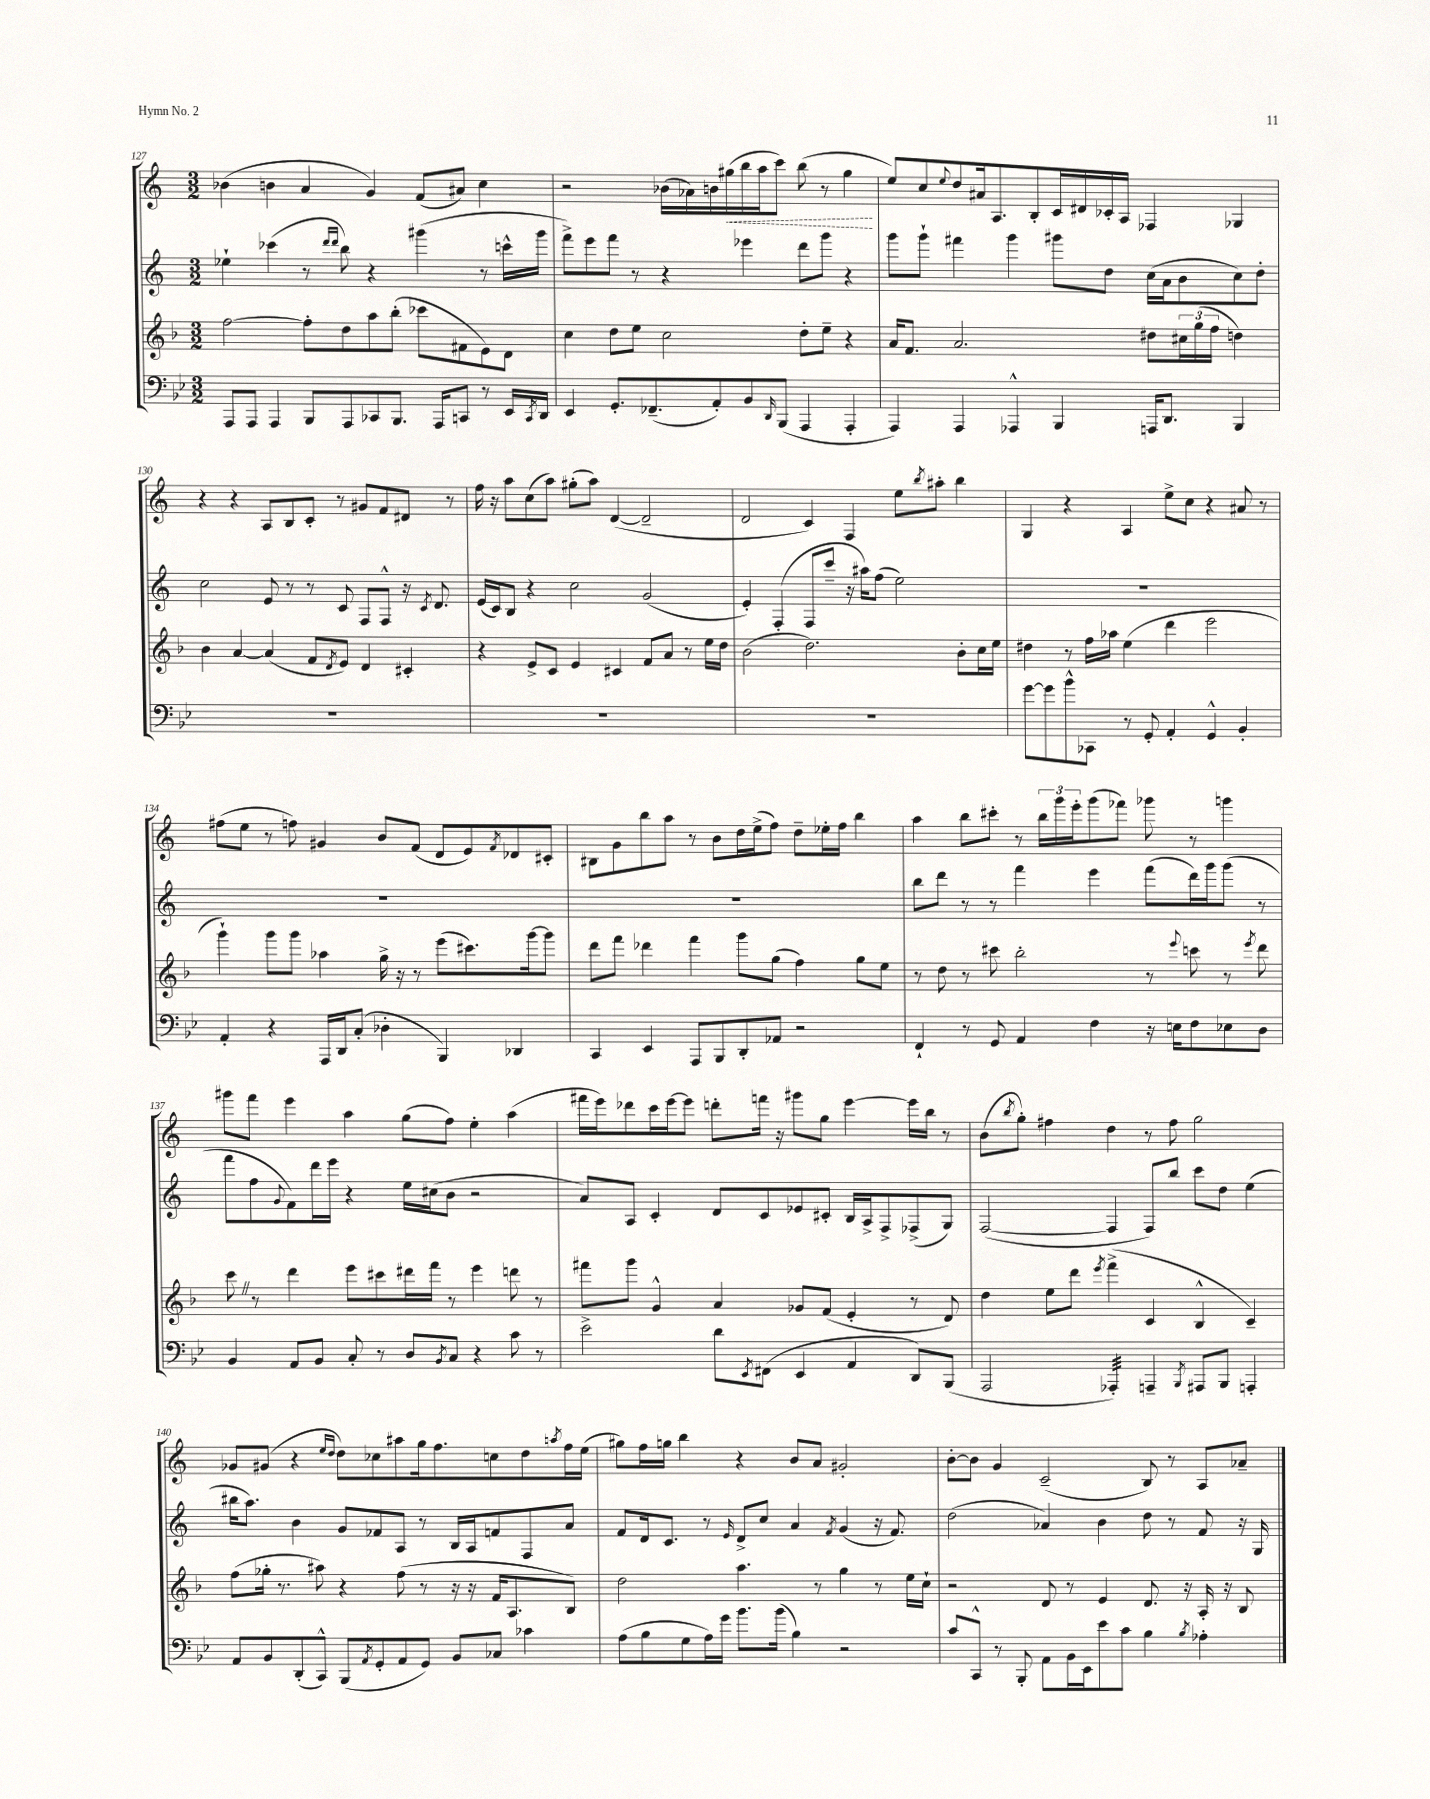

**kern	**kern	**kern	**kern
*staff4	*staff3	*staff2	*staff1
*clefF4	*clefG2	*clefG2	*clefG2
*k[b-e-]	*k[b-]	*k[]	*k[]
*M3/2	*M3/2	*M3/2	*M3/2
8AAA	[2ff	4ee-`	(4b-
8AAA	.	.	.
4AAA	.	(4ccc-	4b
8BBB-	8ff']	8r	4a
.	.	16qqddd	.
.	.	16qqddd	.
8AAA	8dd	8bb)	.
8CC-	8aa	4r	4g)
8.BBB-	(8bb-'	.	.
.	8ccc-	(4ggg#	(8f
16AAA	.	.	.
8CC	8f#	.	8a#)
8r	8e)	8r	4cc
16EE-	8d	16ccc^^	.
8qCC	.	.	.
16DD	.	16ggg#	.
=	=	=	=
4EE-	4cc	8fff^)	2r
.	.	8eee	.
8.GG'	8dd	8fff	.
.	8ee	8r	.
(8.FF-~	.	.	.
.	2cc	4r	(16b-
.	.	.	16a-)
8AA')	.	.	16b
.	.	.	(16gg#
8BB-	.	4eee-	16bb
.	.	.	16aa
16qqDD	.	.	.
(8BBB-	.	.	8ccc)
4AAA	8dd'	8ddd	(8bb
.	8ee~	8ggg	8r
4AAA'	4r	4r	4gg#
=	=	=	=
4AAA)	16a	8ggg	8ee)
.	8.f	.	.
.	.	8ggg`	8cc
.	.	.	8qqee
4AAA	2.a	4fff#	8dd
.	.	.	16a#
.	.	.	8.A
4AAA-^^	.	4ggg	.
.	.	.	8B'
4BBB-	.	8ggg#	16c
.	.	.	16d#
.	.	8dd	16c-'
.	.	.	16A
16AAA	8dd#	(16cc	4F-
8.DD	.	16a	.
.	24cc#	8b	.
.	(24gg	.	.
.	24ff	.	.
4BBB-	4dd)	8cc)	4G-
.	.	8dd'	.
=	=	=	=
1.r	4b-	2cc	4r
.	[4a	.	4r
.	(4a]	8e	8A
.	.	8r	8B
.	8f	8r	8c'
.	8qd	.	.
.	8e)	8c	8r
.	4d	8F	8g#
.	.	8F^^	8f
.	4c#'	16r	8d#
.	.	8qc	.
.	.	8.d	.
.	.	.	8r
=	=	=	=
1.r	4r	(16e	16ff
.	.	16c)	16r
.	.	8B	8aa
.	8e^	4r	(8cc
.	8c	.	8aa)
.	4e	2cc	(8gg#'
.	.	.	8aa)
.	4c#	.	([4d
.	8f	(2g	2d~]
.	8a	.	.
.	8r	.	.
.	16ee	.	.
.	16dd	.	.
=	=	=	=
1.r	(2b-	4e')	2d
.	.	(4F'	.
.	2.dd)	8F	4c)
.	.	8ccc~	.
.	.	16r	4F
.	.	16aa#)	.
.	.	(8ff	.
.	.	2ee)	8ee
.	.	.	8qbb
.	.	.	8aa#'
.	8b-'	.	4bb
.	16cc	.	.
.	16ee	.	.
=	=	=	=
[8g	4dd#	1.r	4G
8g]	.	.	.
8b-^^	8r	.	4r
8CC-	16ff	.	.
.	16aa-	.	.
8r	(4ee	.	4A
8GG'	.	.	.
4AA'	4ddd	.	8ee^
.	.	.	8cc
4GG^^	2eee	.	4r
4BB-'	.	.	8a#
.	.	.	8r
=	=	=	=
4AA'	4ggg`)	1.r	(8ff#
.	.	.	8ee
4r	8ggg	.	8r
.	8ggg	.	8ff)
16AAA	4aa-	.	4g#
16DD	.	.	.
(8C'	.	.	.
4D-'	16gg^	.	8b
.	16r	.	.
.	8r	.	(8f
4BBB-)	(8eee	.	8d
.	8.ccc#)	.	8e)
.	.	.	8qf
4DD-	.	.	8d-
.	[16ggg	.	.
.	8ggg]	.	8c#'
=	=	=	=
4CC	8ddd	1.r	8B#
.	8fff	.	8g
4EE-	4ddd-	.	8bb
.	.	.	8aa
8AAA	4fff	.	8r
8BBB-	.	.	8b
8DD'	8ggg	.	16dd
.	.	.	(16ee^
8AA-	(8gg	.	8ff)
2r	4ff)	.	8dd~
.	.	.	16ee-'
.	.	.	16ff
.	8gg	.	4bb
.	8ee	.	.
=	=	=	=
4FF`	8r	8bb	4aa
.	8dd	8ddd	.
8r	8r	8r	8bb
8GG	8ccc#	8r	8ccc#'
4AA	2bb-'	4fff	8r
.	.	.	24bb
.	.	.	24ggg
.	.	.	24eee'
4F	.	4eee	(8ggg
.	.	.	8fff-)
16r	8r	(8fff	8ggg-
16E	.	.	.
.	8qqeee	.	.
8F	8ccc	16ddd)	8r
.	.	16ggg	.
8E-	8r	(8ggg	4ggg
.	8qeee	.	.
8D	8ddd	8r	.
=	=	=	=
4BB-	8ccc	8fff	8ggg#
.	8r	8ff	8fff
.	.	8qqg	.
8AA	4ddd	8f)	4eee
8BB-	.	16ddd	.
.	.	16eee	.
8C'	8eee	4r	4aa
8r	8ccc#	.	.
8D	16ddd#	16ee	(8gg
.	16fff	(16cc#	.
8qBB-	.	.	.
8C	8r	8b	8ff)
4r	4eee	2r	4ee'
8c	8ddd	.	(4aa
8r	8r	.	.
=	=	=	=
2e-^	8fff#	8a)	16fff#
.	.	.	16eee)
.	8ggg	8A	8ddd-
.	4g^^	4c'	16ccc
.	.	.	[16eee
.	.	.	8eee]
8d	4a	8d	8ddd'
8qEE-	.	.	.
(8FF#	.	8c	16fff
.	.	.	16r
4EE-	8g-	8e-	8ggg#
.	(8f	8c#'	8gg
4AA	4e'	16B	[4eee
.	.	16A^	.
.	.	8F^	.
8DD)	8r	(8F-^	16eee]
.	.	.	16bb
(8BBB-	8d)	8G)	8r
=	=	=	=
2AAA	4dd	([2F	(8b
.	.	.	8qbb
.	.	.	8gg')
.	8ee	.	4ff#
.	8ddd	.	.
.	8qeee	.	.
4AAA-')	(4fff^	4F]	4dd
4AAA~	4c	8F)	8r
.	.	8bb	8ff#
8qBBB-	.	.	.
8AAA#	4B-^^	8ccc	2gg
8BBB-	.	8dd	.
4AAA'	4c~)	(4ee	.
=	=	=	=
8AA	(8ff	16bb#	8g-
.	.	8.aa)	.
8BB-	16gg-'	.	(8g#
.	8.r	.	.
(8DD'	.	4b	4r
8CC^^)	8aa#)	.	.
.	.	.	16qqee
.	.	.	16qqdd
(8BBB-	4r	8g	8dd)
8qAA	.	.	.
8GG'	.	8f-	8cc-
8AA	(8ff	8A	8aa#
8GG)	8r	8r	16gg
.	.	.	8.ff
8BB-	16r	16B	.
.	16r	16A	.
8C-	16f	8f	8cc
.	8.A	.	.
4c-	.	8F	8dd
.	.	.	8qaa
.	8B-)	8a	16ff
.	.	.	(16ee
=	=	=	=
(8A	2dd	8f	8gg#)
8B-	.	16d	16ff
.	.	8.c	16gg
8G	.	.	4bb
16A)	.	8r	.
16g	.	.	.
.	.	16qqe	.
8.b-	4.aa	8d^	4r
.	.	8cc	.
(16b-	.	.	.
4B-)	.	4a	8b
.	8r	.	8a
.	.	8qf	.
2r	4gg	(4g	2g#'
.	8r	16r	.
.	.	8.f)	.
.	16ee	.	.
.	16cc`	.	.
=	=	=	=
8c	2r	(2dd	[8b'
8CC^^	.	.	8b]
8r	.	.	4g
8BBB-'	.	.	.
8AA	8d	4a-)	(2c~
16BB-	8r	.	.
16EE-	.	.	.
8e-	4e	4b	.
8c	.	.	.
4B-	8.d	8dd	8B)
.	.	8r	8r
.	16r	.	.
8qB-	.	.	.
4A-'	16A'	8f	8A
.	16r	.	.
.	8B-	16r	8a-~
.	.	16G	.
==	==	==	==
*-	*-	*-	*-
